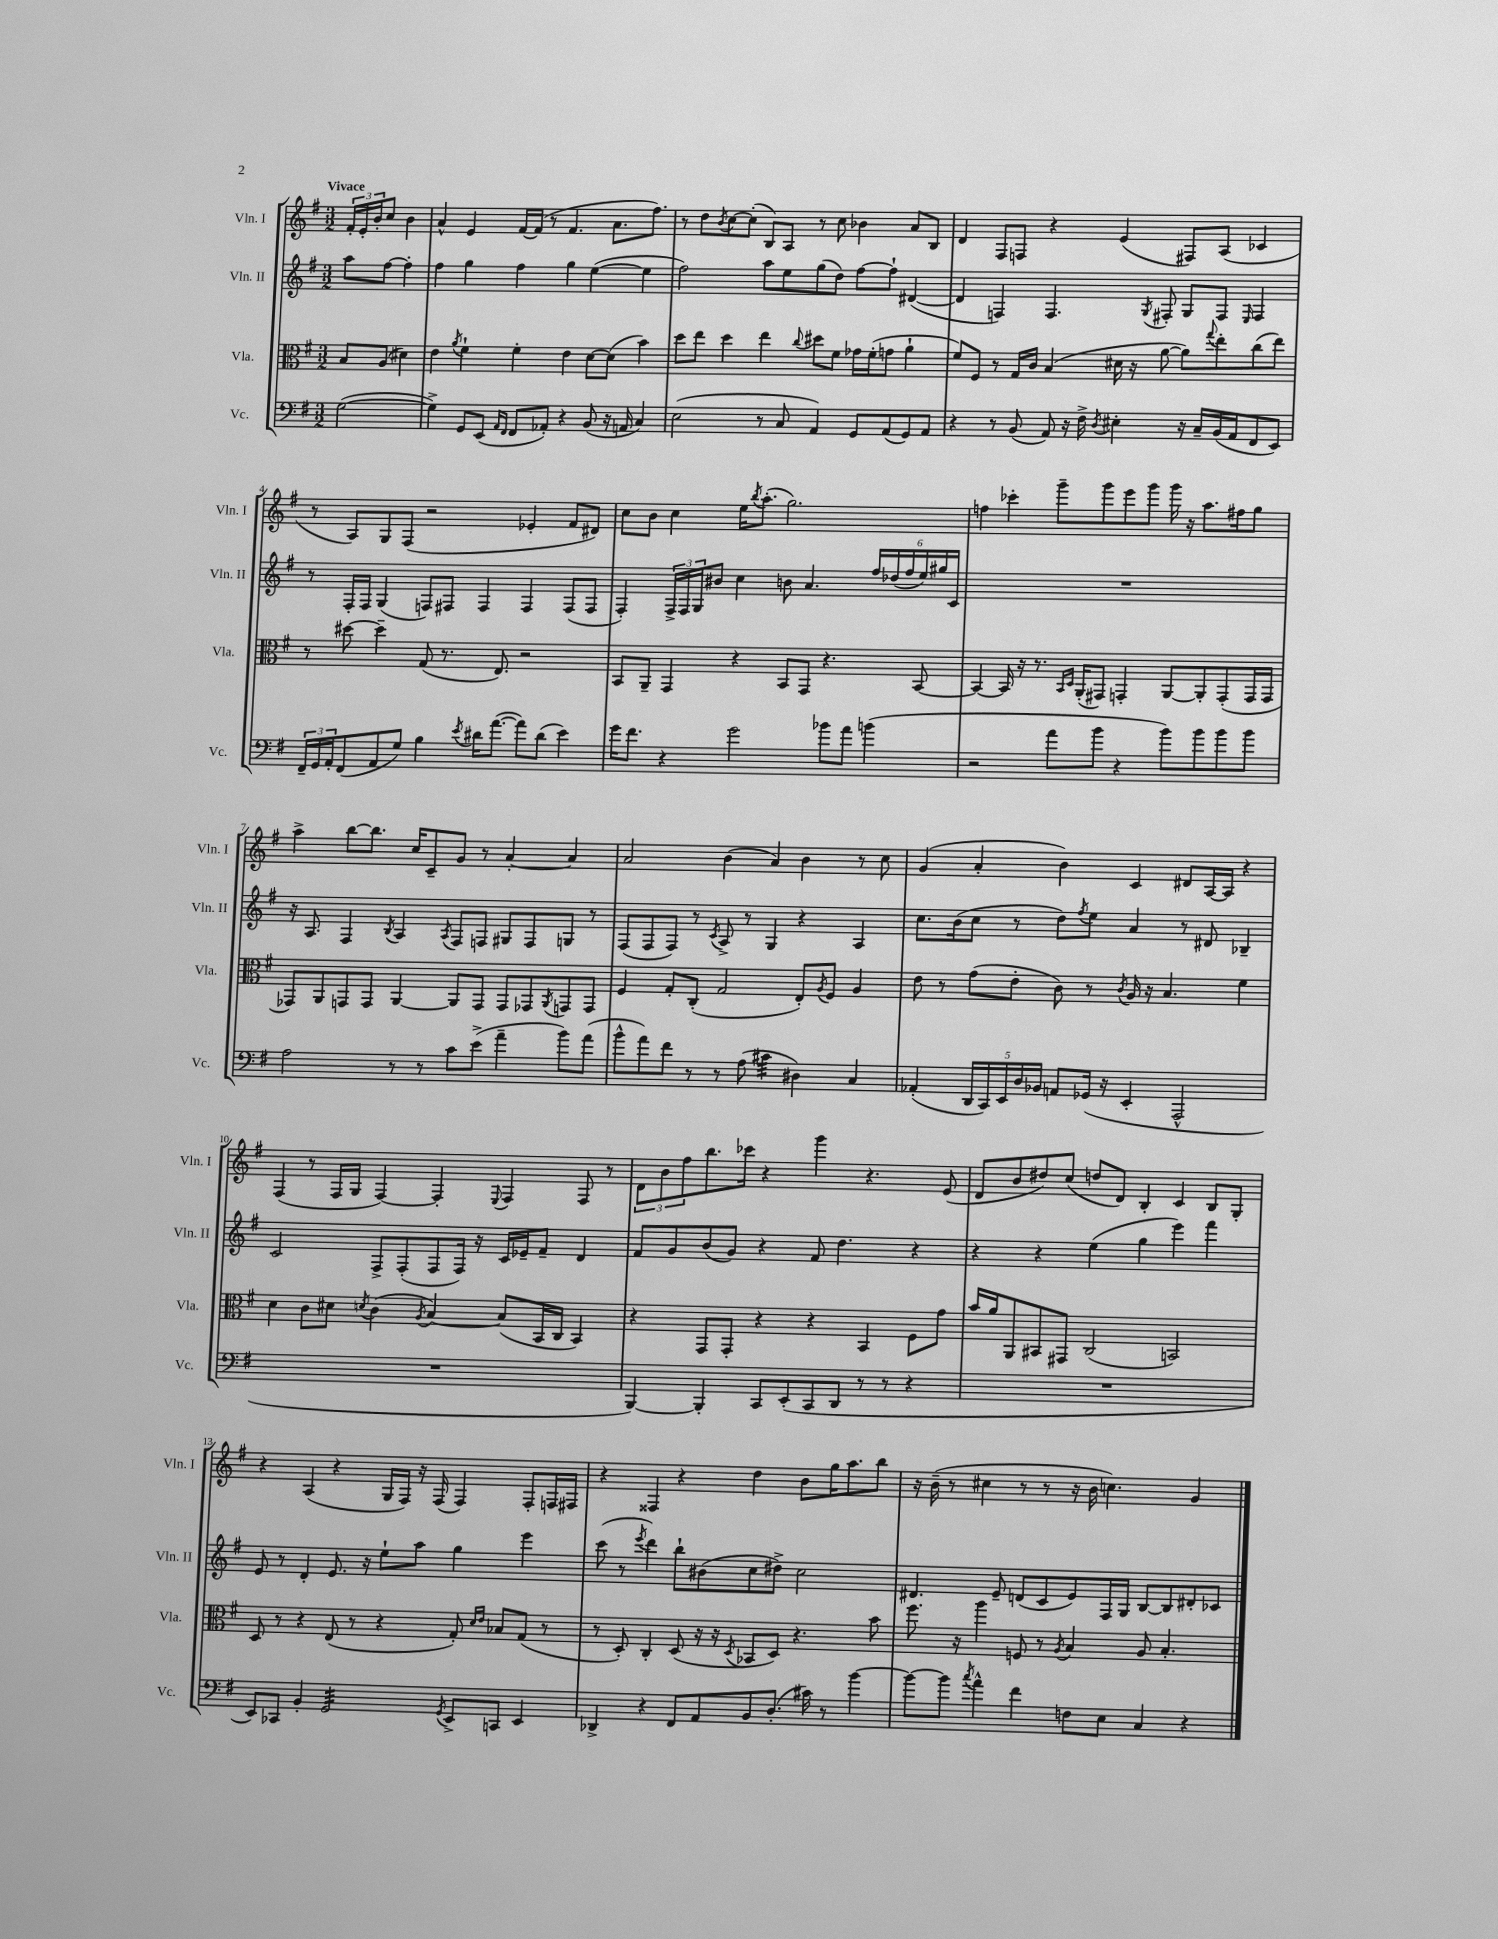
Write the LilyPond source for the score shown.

<<
\new StaffGroup <<
\new Staff = "s0" \with { instrumentName = "Vln. I" shortInstrumentName = "Vln. I" } {
    \clef treble \key g \major \numericTimeSignature \time 3/2 \partial 2 \tempo "Vivace"
    \tuplet 3/2 { fis'16-. e'16-. b'16-. } c''8 b'4 |
    a'4-^ e'4 fis'16~ fis'16( r8 fis'4. a'8. fis''8.) |
    r8 d''8 \acciaccatura { b'8 } c''8~ c''8-.( b8) a8 r8 c''8 bes'4 a'8 b8 |
    d'4 fis8 f8 r4 e'4( fis8) a8( ces'4 |
    r8 a8) g8 fis8( r2 ees'4-. fis'8 dis'8) |
    c''8 b'8 c''4 e''16 \acciaccatura { b''8 } a''8.-.( g''2.) |
    f''4 ces'''4-. g'''8-- g'''8 e'''8 g'''8 g'''16 r16 a''8. fis''16 g''8 |
    a''4-> b''8~ b''8. c''16 c'8-- g'8 r8 a'4~-. a'4 |
    a'2 b'4( a'4) b'4 r8 c''8 |
    g'4( a'4-. b'4) c'4 dis'8 a16~ a16 r4 |
    fis4( r8 fis16 g16 fis4~) fis4-. \appoggiatura { e8 } fis4 fis8 r8 |
    \tuplet 3/2 { d'8 b'8 fis''8 } b''8. ces'''16 r4 g'''4 r4. e'8( |
    d'8 b'8 dis''8) c''8( d''8 d'8) b4-. c'4 b8 g8-. |
    r4 a4( r4 g16 fis16) r16 fis16( fis4) fis8-. f16 fis16 |
    r4 fisis4 r4 d''4 b'8 g''16 a''8. b''8 |
    r16 b'16--( r8 cis''4 r8 r8 r16 b'16 c''4.) g'4 \bar "|." |
}
\new Staff = "s1" \with { instrumentName = "Vln. II" shortInstrumentName = "Vln. II" } {
    \clef treble \key g \major \numericTimeSignature \time 3/2 \partial 2
    a''8 fis''8~ fis''4-. |
    fis''4 g''4 fis''4 g''4 e''4~( e''4 |
    fis''2) a''8 e''8 g''8( d''8) fis''8~ fis''8-! dis'4~( |
    dis'4 f4) f4. \acciaccatura { g8 } fis8-. g8 fis8 \grace { e16 } fis4 |
    r8 fis16-. fis16 g4( f8) fis8 fis4 fis4 fis8( fis8 |
    fis4-.) \tuplet 3/2 { fis16-> fis16 g16 } bis'8 c''4 b'8 a'4. \tuplet 6/4 { fis''16 des''16( fis''16 e''16) gis''16 c'16 } |
    R1. |
    r16 a8. fis4 \acciaccatura { b8 } a4 \acciaccatura { a8 } fis8 f8 gis8 f8 g8 r8 |
    fis8( fis8 fis8) r8 \acciaccatura { c'8 } a8-> r8 g4 r4 a4 |
    c''8. b'16( c''8 r8 d''8) \acciaccatura { fis''8 } e''8 a'4 r8 dis'8 bes4-- |
    c'2 fis8-> fis8-.( fis8 fis16) r16 c'16 ees'16-- fis'8-- d'4 |
    fis'8 g'8 b'8( g'8) r4 fis'8 d''4. r4 |
    r4 r4 e''4( g''4 e'''4) fis'''4 |
    e'8 r8 d'4-. e'8. r16 e''8-! a''8 g''4 e'''4 |
    c'''8( r8 \acciaccatura { e'''8 } d'''4) b''8-! bis'8( c''8 dis''8->) c''2 |
    dis'4. e'8-- d'8( c'8 e'8) fis16 g16 b8~ b8 dis'8-. ces'8 \bar "|." |
}
\new Staff = "s2" \with { instrumentName = "Vla." shortInstrumentName = "Vla." } {
    \clef alto \key g \major \numericTimeSignature \time 3/2 \partial 2
    b8 a8( dis'4) |
    e'4 \acciaccatura { a'8 } fis'4-! fis'4-. e'4 d'8~ d'8( b'4) |
    d''8 e''8 d''4 e''4 \appoggiatura { c''8 } dis''8 fis'8 ges'16 fis'16-.( g'8 a'4-! |
    fis'8) fis8 r8 g16 c'16 b4( dis'16 r16 a'8~ a'8) \appoggiatura { g''8 } e''8-. c''8( e''8) |
    r8 dis''8~ dis''4-- g8( r8. e8.) r2 |
    b,8 a,8-- g,4 r4 b,8 g,8 r4. b,8~ |
    b,4~ b,16 r16 r8. \grace { b,16 d16 } a,16-.( gis,8) g,4-. a,8~ a,8-. g,8-.( g,16 g,16 |
    ges,8) a,8 g,8 g,8 a,4~ a,8 g,8 g,8 ges,8 \acciaccatura { a,8 } g,8 g,8 |
    fis4 g8-. c8-.( g2 e8-.) \acciaccatura { a8 } fis8 a4 |
    e'8 r8 g'8( e'8-. c'8) r8 \acciaccatura { c'8 } a16 r16 b4. fis'4 |
    d'4 c'8 dis'8 \acciaccatura { d'8 } c'4( \acciaccatura { a8 } b4~) b8( b,16 c16 b,4) |
    r4 g,8 g,8-. r4 r4 b,4 fis8 g'8 |
    b'16 a'16 a,8 bis,8 gis,8 c2( b,2) |
    d8 r8 r4 e8( r8 r4 g8-.) \grace { d'16 e'16 } bes8 g8( r8 |
    r8 d8-.) c4-. d8( r16 r16 \acciaccatura { d8 } bes,8 d8) r4. b'8 |
    fis''8. r16 a''4 f8 r8 \acciaccatura { a8 } b4 a8 b4.-. \bar "|." |
}
\new Staff = "s3" \with { instrumentName = "Vc." shortInstrumentName = "Vc." } {
    \clef bass \key g \major \numericTimeSignature \time 3/2 \partial 2
    g2~( |
    g4->) g,8 e,8( \grace { a,16 fis,16 } fis,8 aes,8-.) r4 b,8( r16 a,16 c4) |
    e2( r8 c8 a,4) g,8 a,8( g,8) a,8 |
    r4 r8 b,8( a,8) r16 fis16-> \acciaccatura { d8 } eis4-. r16 c16-- b,16( a,16 fis,8 e,8) |
    \tuplet 3/2 { fis,16-- g,16 a,16-. } fis,8( a,8 g8) b4 \acciaccatura { e'8 } dis'16 a'8.~( a'8) dis'8( e'4) |
    g'16 fis'8. r4 g'2 bes'8 a'8 b'4( |
    r2 a'8 b'8 r4 b'8) b'8 b'8 b'8 |
    a2 r8 r8 c'8 e'8->( a'4-- b'8) a'8( |
    b'8-^ a'8) fis'8 r8 r8 a8( cis'4:32 dis4) c4 |
    aes,4-.( \tuplet 5/4 { d,16 c,16) e,16 d16 bes,16 } a,8 ges,16( r16 e,4-. a,,2-^ |
    R1. |
    b,,4~) b,,4-. c,8 e,8-.( c,8 d,8 r8 r8 r4 |
    R1. |
    e,8) ces,8 b,4-. g,2:32 \acciaccatura { g,8 } e,8-> c,8 e,4 |
    des,4-> r4 fis,8 a,8 b,8 d8.-.( cis'16) r8 b'4~ |
    b'8~ b'8 \acciaccatura { c''8 } a'4-^ fis'4 f8 e8 c4 r4 \bar "|." |
}
>>
>>
